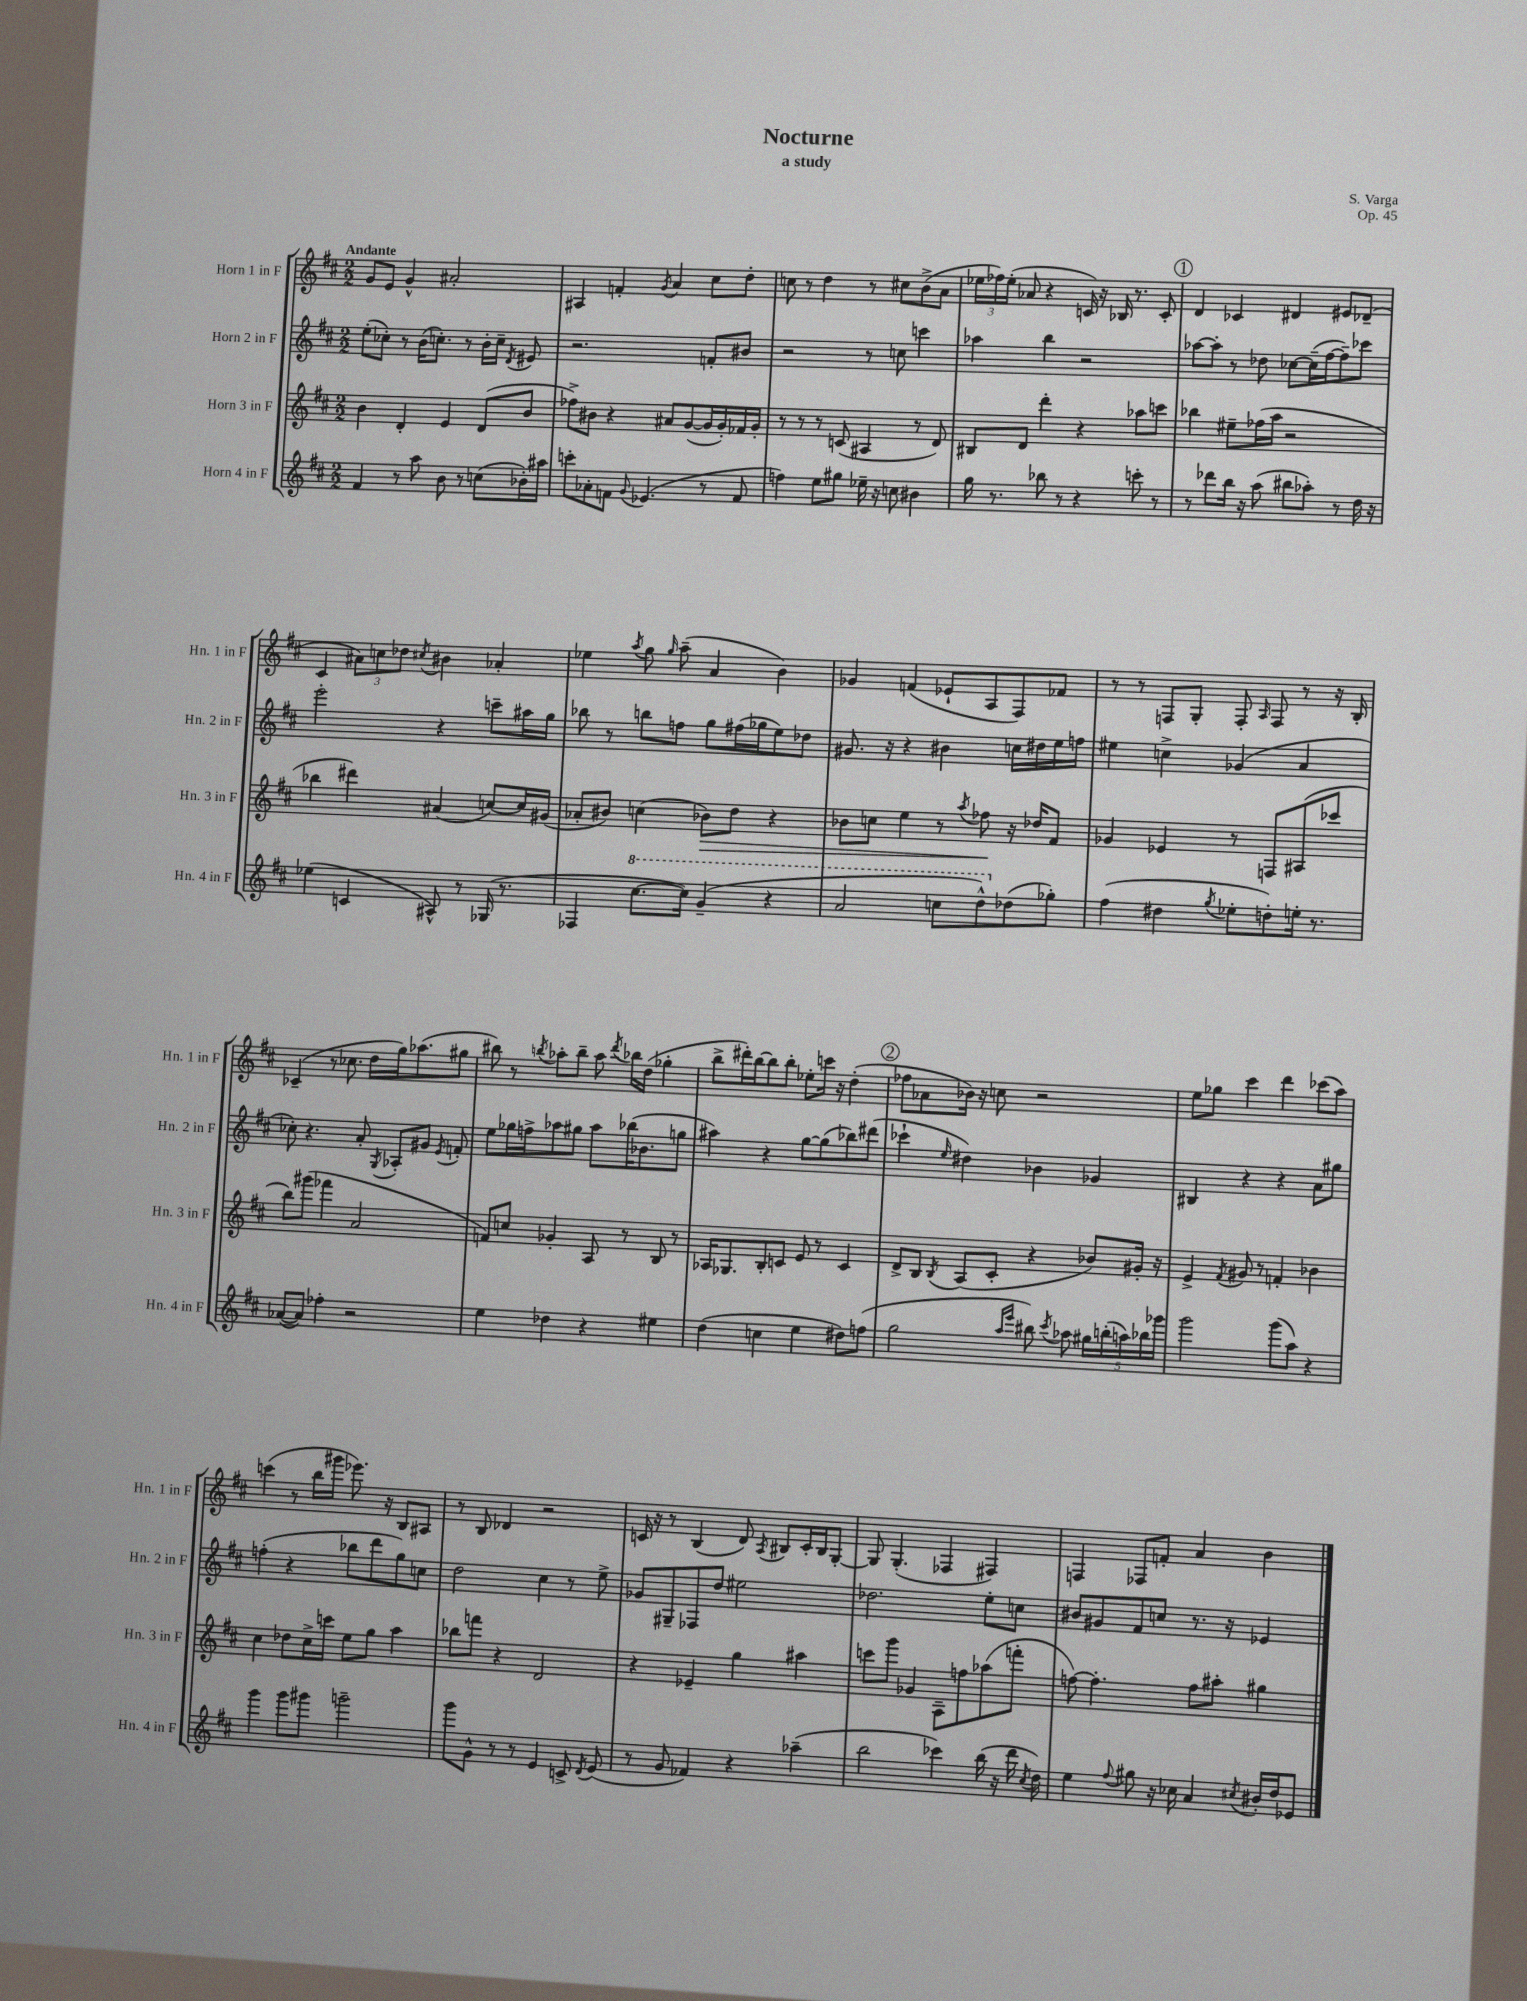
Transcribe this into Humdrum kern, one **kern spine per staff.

**kern	**kern	**dynam	**kern	**kern
*part4	*part3	*part3	*part2	*part1
*staff4	*staff3	*staff3	*staff2	*staff1
*I"Horn 4 in F	*I"Horn 3 in F	*	*I"Horn 2 in F	*I"Horn 1 in F
*I'Hn. 4 in F	*I'Hn. 3 in F	*	*I'Hn. 2 in F	*I'Hn. 1 in F
*clefG2	*clefG2	*	*clefG2	*clefG2
*k[f#c#]	*k[f#c#]	*	*k[f#c#]	*k[f#c#]
*M2/2	*M2/2	*	*M2/2	*M2/2
=1	=1	=1	=1	=1
!	!	!	!	!LO:TX:a:B:t=Andante
4f#/	4b\	.	(8ee'\L	8g/L
.	.	.	8cc-X'\J)	8e/J
8r	4d'/	.	8r	4g^^/
8aa\	.	.	(16b\KL	.
.	.	.	8.ccn'\J)	.
8b\	4e/	.	.	2a#X'/
8r	.	.	8r	.
(8ccn\L	(8d/L	.	16b'\LL	.
.	.	.	16cc~\JJ	.
.	.	.	8qd/	.
16b-X'\L)	8b/J	.	8e#X/	.
16aa#X\JJ	.	.	.	.
=2	=2	=2	=2	=2
8cccn'\L	8ff-X^\L)	.	2.r	4A#X/
8a-X'\	8b#X\J	.	.	.
8fn\J	4r	.	.	4fn'/
8qqg/	.	.	.	.
(4.e-X/	.	.	.	.
.	.	.	.	8qg/
.	8a#X/L	.	.	4a/
.	([8g/	.	.	.
8r	16g/L]	.	8fn'/L	8cc#\L
.	16g'/)	.	.	.
8f/	16f-X/	.	8b#X/J	8dd'\J
.	16g'/JJ	.	.	.
=3	=3	=3	=3	=3
4ffn\)	8r	.	2r	8ccn\
.	8r	.	.	8r
8ee\L	8r	.	.	4dd\
8gg#X\J	(8cn/	.	.	.
16ee-X~\	4A#X/	.	8r	8r
16r	.	.	.	.
8ccn\	.	.	8ccn\	8cc#X\L
4b#X\	8r	.	4cccn\	(8b^\
.	8d/)	.	.	8a\J
=4	=4	=4	=4	=4
16gg\	8B#X/L	.	4aa-X\	24ee-X\LL
.	.	.	.	24ff-X\)
8.r	.	.	.	.
.	.	.	.	(24ee-'\JJ
.	8d/J	.	.	8a-X/
8bb-X\	4ddd'\	.	4bb\	4r
8r	.	.	.	.
4r	4r	.	2r	16cn/)
.	.	.	.	16r
.	.	.	.	16B-X/
.	.	.	.	8.r
8cccn'\	8aa-X\L	.	.	.
8r	8cccn\J	.	.	8c'/
!!LO:REH:place=s1:t=1
=5	=5	=5	=5	=5
8r	4bb-X\	.	[8aa-X\L	4d/
8ddd-X\L	.	.	8aa-'\J]	.
16bb\Jk	8ee#X~\L	.	8r	4c-X/
16r	.	.	.	.
(8aa\	(16ff-X\L	.	8dd-X\	.
.	16aa\JJ	.	.	.
8bb#X\L	2r	.	[8cc-X\L	4d#X/
8aa-X'\J)	.	.	(16cc-~\L]	.
.	.	.	[16ff#\J	.
8r	.	.	8ff#~\])	8e#X/L
16dd\	.	.	8ccc-X\J	(8d-X~/J
16r	.	.	.	.
!!LO:LB:g=z
=6	=6	=6	=6	=6
(4ee-X\	4bb-X\	.	2eee'\	4c#/
4cn/	4ddd#X\)	.	.	12a#X\L)
.	.	.	.	12ccn\
.	.	.	.	12dd-X\J
.	.	.	.	8qcc#X/
8A#X^^/)	(4a#X/	.	4r	4b#X\
8r	.	.	.	.
(16G-X/	[8ccn/L)	.	8cccn~\L	4a-X'/
8.r	.	.	.	.
.	16cc/L]	.	16aa#X\L	.
.	(16g#X/JJ	.	16gg\JJ	.
=7	=7	=7	=7	=7
4F-X/	8a-X'/L	.	8bb-X\	4ee-X\
.	8b#X/J)	.	8r	.
.	.	.	.	8qaa/
*8va	*	*	*	*
[8.ccc#\L	(4ccn\	.	8bbn\L	8gg\
.	.	.	.	16qqgg/
.	.	.	8ffn\J	(8aa~\
16ccc#\Jk])	.	.	.	.
!	!	!LO:HP:b	!	!
(4gg~/	8b-X\L)	>	8gg\L	4a/
.	8dd\J	.	(16ff#X\L	.
.	.	.	16gg-X\J	.
4r	4r	.	8ee\)	4b\)
.	.	.	8dd-X\J	.
=8	=8	=8	=8	=8
2aa/	8b-X\L	.	8.g#X/	4g-X/
.	8ccn\J	.	.	.
.	.	.	16r	.
.	4ee\	.	4r	(4fn/
8cccn\L	8r	.	4b#X\	8e-X`/L
.	8qaa/	.	.	.
8ddd^^\)	8ff-X\	.	.	8A/
*X8va	*	*	*	*
(8dd-X\	16r	]	16ccn\LL	8F#/)
.	16dd-X/KL	.	16dd#X\	.
8gg-X'\J)	8f#/J	.	16ee\	8f-X/J
.	.	.	16ffn\JJ	.
=9	=9	=9	=9	=9
(4ff#\	4g-X/	.	4ee#X\	8r
.	.	.	.	8r
4dd#X\	4e-X/	.	4ccn^\	8Fn/L
.	.	.	.	8G'/J
8qgg/	.	.	.	.
8ee-X'\L	8r	.	(4g-X/	8F'/
.	.	.	.	16qqA/
8ddn'\)	8Fn/L	.	.	8F/
16een'\Jk	(8A#X/	.	4a/	8r
8.r	.	.	.	.
.	8ccc-X/J	.	.	16r
.	.	.	.	16B'/
!!LO:LB:g=z
=10	=10	=10	=10	=10
([8a-X/L	8bb\L)	.	8cc-X'\)	(4c-X~/
8a-/J])	(8ggg#X\J	.	4.r	.
4ff-X'\	4fff-X\	.	.	8r
.	.	.	.	8.cc-X\
2r	2a/	.	8a'/	.
.	.	.	.	16dd\LL
.	.	.	8qG/	.
.	.	.	8A-X'/L	16gg\J)
.	.	.	.	(8.aa-X\
.	.	.	8g#X/J	.
.	.	.	8qe/	.
.	.	.	8fn'/	8gg#X\J
=11	=11	=11	=11	=11
4ee\	8fn/L)	.	8ee\L	8bb#X\)
.	8ccn/J	.	16gg-X\L	8r
.	.	.	16ffn^\J	.
.	.	.	.	8qbbn/
4dd-X\	4g-X'/	.	8aa-X\	8aa-X'\L
.	.	.	8gg#X\J	8bb~\J
4r	8A/	.	8aa-\L	8aa-\
.	.	.	.	8qddd/
.	8r	.	(16bb-X\K	16bb-X\LL
.	.	.	8.b-X\	(16dd\JJ
4ee#X\	8B/	.	.	4gg-X'\
.	8r	.	8ggn\J	.
=12	=12	=12	=12	=12
(4dd\	16A-X/KL	.	4aa#X\)	8bb^\L
.	8.G-X/	.	.	.
.	.	.	.	16ddd#X'\L)
.	.	.	.	[16bb\J
4ccn\	8B'/	.	4r	8bb\]
.	8cn/J	.	.	8bb'\J
4ee\	8e/	.	[8gg\L	8ee-X'\L
.	8r	.	(8gg\]	16cccn\Jk
.	.	.	.	16r
8dd#X\L)	4c/	.	8bb-X\)	(4dd'\
(8ffn\J	.	.	(8ddd#X\J	.
!!LO:REH:place=s1:t=2
=13	=13	=13	=13	=13
2gg\	8d^/L	.	4ccc-X`\	8ff-X\L
.	8B/J	.	.	8a-X\
.	8qB/	.	16qqee/	.
.	(8A/L	.	4dd#X\)	16b-X\Jk)
.	.	.	.	16r
.	8c#'/J	.	.	8ccn\
16qqaa/LL	.	.	.	.
16qqeee/JJ	.	.	.	.
8bb#X\)	4r	.	4b-X\	2r
8qccc#/	.	.	.	.
8aa-X\	.	.	.	.
20gg#X\LL	8b-X/L)	.	4g-X/	.
(20bbn'\	.	.	.	.
20aan\)	.	.	.	.
.	16g#X'/Jk	.	.	.
20bb-X\	.	.	.	.
.	16r	.	.	.
20ggg-X\JJ	.	.	.	.
=14	=14	=14	=14	=14
2ggg\	4e^/	.	4B#X/	8ee\L
.	.	.	.	8gg-X\J
.	8qf#/	.	.	.
.	8g#X/	.	4r	4ccc#\
.	8r	.	.	.
(8ggg\L	4fn'/	.	4r	4ddd\
8aa\J)	.	.	.	.
4r	4b-X\	.	8a\L	(8ccc-X\L
.	.	.	8gg#X\J	8aa\J)
!!LO:LB:g=z
=15	=15	=15	=15	=15
4ggg\	4cc#\	.	(4ffn'\	(4cccn\
8ggg\L	8dd-X\L	.	4r	8r
8ggg#X\J	16cc#^\L	.	.	16bb\LL
.	16cccn\JJ	.	.	16ggg#X\JJ
2gggn~\	8ee\L	.	8bb-X\L	8.eee-X\)
.	8gg\J	.	8ddd\	.
.	.	.	.	16r
.	4aa\	.	8gg\)	8B/L
.	.	.	8ccn\J	8A#X/J
=16	=16	=16	=16	=16
8ggg\L	8bb-X\L	.	2dd\	8r
8g^^\J	8fffn\J	.	.	8B/
8r	4r	.	.	4d-X/
8r	.	.	.	.
4e/	2d/	.	4cc#\	2r
8cn^/	.	.	8r	.
8qd/	.	.	.	.
(8e/	.	.	8ee^\	.
=17	=17	=17	=17	=17
8r	4r	.	8g-X/L	16cn/
.	.	.	.	16r
8g/	.	.	8G#X~/	8r
4f-X/)	4e-X~/	.	8F-X/	(4B/
.	.	.	8dd/J	.
4r	4gg\	.	2ee#X\	8d/)
.	.	.	.	8qA/
.	.	.	.	8B#X/L
(4aa-X~\	4aa#X\	.	.	16c'/L
.	.	.	.	16B#/J
.	.	.	.	[8G'/J
=18	=18	=18	=18	=18
2bb\	8cccn\L	.	2.dd-X\	8G/]
.	8ggg\J	.	.	(4.G'/
.	4g-X/	.	.	.
4ccc-X\)	8A~\L	.	.	4F-X/
.	8ffn\	.	.	.
(16bb\	(8aa-X\	.	8ee'\L	4F#X/)
16r	.	.	.	.
16ddd\	8fffn'\J	.	8ccn\J	.
8qcc#/	.	.	.	.
16dd\)	.	.	.	.
=19	=19	=19	=19	=19
4ee\	[8ffn\)	.	8b#X/L	4Fn/
.	4.ff'\]	.	8g#X/	.
8qqff#/	.	.	.	.
8gg#X\	.	.	8f#/	8F-X/L
16r	.	.	8ccn/J	8fn'/J
16cc-X\	.	.	.	.
4a/	8ff\L	.	8.r	4a/
.	8aa#X'\J	.	.	.
.	.	.	16r	.
8qcc#X/	.	.	.	.
16b#X'/LL	4gg#X\	.	4e-X/	4b\
16dd/J	.	.	.	.
8e-X/J	.	.	.	.
==	==	==	==	==
*-	*-	*-	*-	*-
